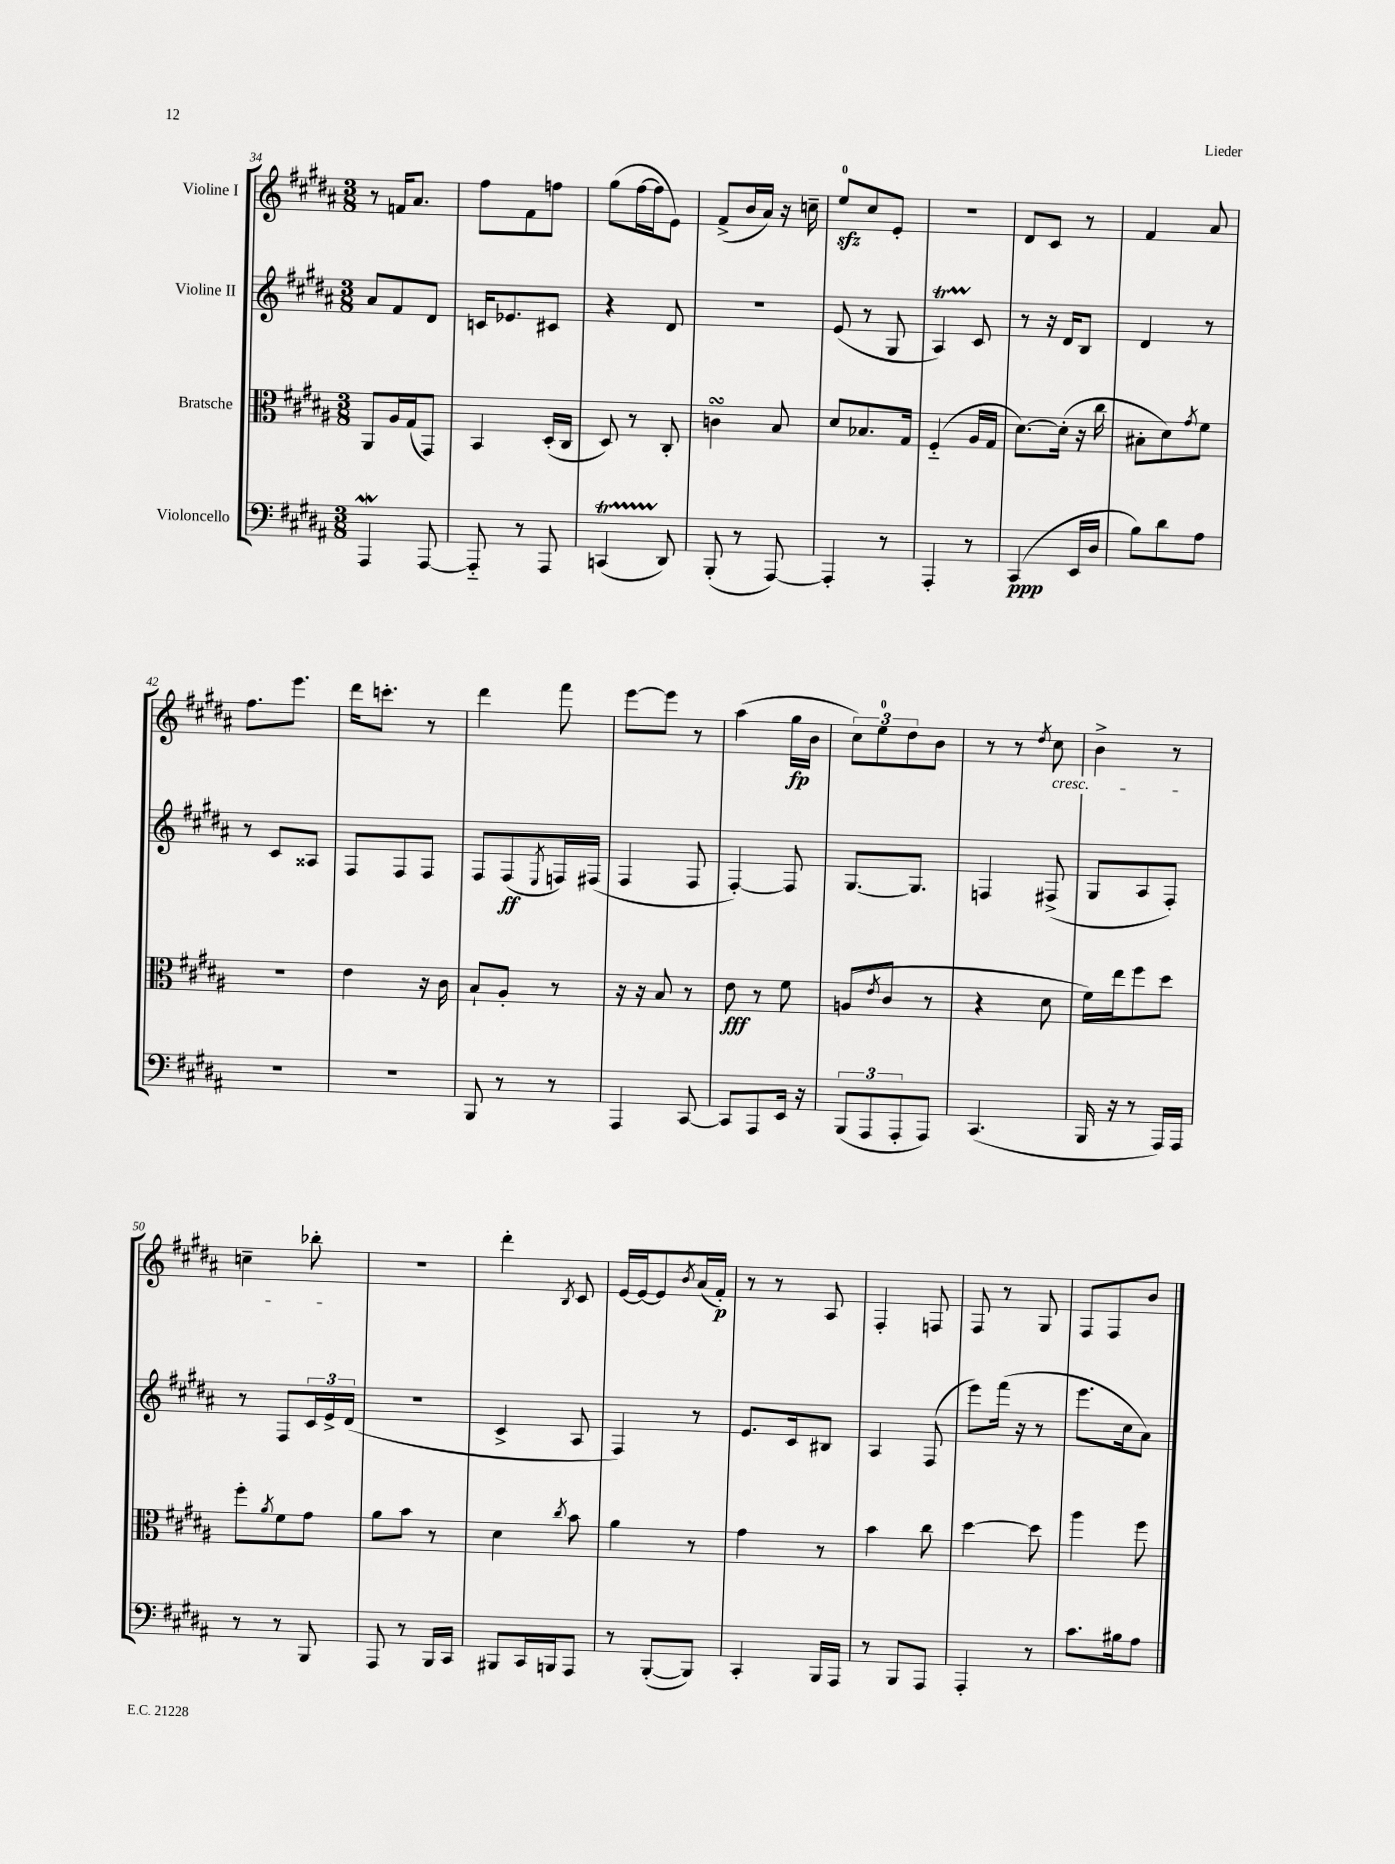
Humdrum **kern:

**kern	**kern	**kern	**kern
*staff4	*staff3	*staff2	*staff1
*clefF4	*clefC3	*clefG2	*clefG2
*k[f#c#g#d#a#]	*k[f#c#g#d#a#]	*k[f#c#g#d#a#]	*k[f#c#g#d#a#]
*M3/8	*M3/8	*M3/8	*M3/8
4AAA#	8AA#	8a#	8r
.	16A#	8f#	16f
.	(16G#	.	8.a#
[8AAA#	8GG#)	8d#	.
=	=	=	=
8AAA#'~]	4BB	16c	8ff#
.	.	8.e-	.
8r	.	.	8f#
8AAA#	(16D#'	8c#	8ff
.	16C#	.	.
=	=	=	=
(4CC	8D#)	4r	(8gg#
.	8r	.	[16ff#
.	.	.	16ff#]
8DD#)	8C#'	8d#	8e)
=	=	=	=
(8BBB'	4c	4.r	(8f#^
8r	.	.	16b
.	.	.	16a#)
[8AAA#)	8B	.	16r
.	.	.	16cc~
=	=	=	=
4AAA#']	8d#	(8e	8ee
.	8.B-	8r	8cc#
8r	.	8G#	8e'
.	16G#	.	.
=	=	=	=
4AAA#'	(4F#'~	4A#)	4.r
8r	16A#	8c#	.
.	16G#	.	.
=	=	=	=
(4CC#	[8.d#)	8r	8d#
.	.	16r	8c#
.	(16d#']	16d#	.
16EE	16r	8B	8r
16D#	16cc#	.	.
=	=	=	=
8B)	8B#'	4d#	4f#
8d#	8d#)	.	.
.	8qg#	.	.
8A#	8f#	8r	8a#
=	=	=	=
4.r	4.r	8r	8.ff#
.	.	8c#	.
.	.	.	8.eee
.	.	8A##	.
=	=	=	=
4.r	4e	8F#	16ddd#
.	.	.	8.ccc'
.	.	8F#	.
.	16r	8F#	8r
.	16c#	.	.
=	=	=	=
8BBB	8B`	8F#	4ddd#
8r	8A#'	(8F#	.
.	.	8qE	.
8r	8r	16F)	8fff#
.	.	(16F#	.
=	=	=	=
4AAA#	16r	4F#	[8eee
.	16r	.	.
.	8B	.	8eee]
[8CC#	8r	8F#	8r
=	=	=	=
8CC#]	8e	[4F#')	(4aa#
8AAA#	8r	.	.
16EE	8f#	8F#]	16gg#
16r	.	.	16b
=	=	=	=
(12BBB	(8A	[8.G#	12cc#)
12AAA#	.	.	12ee
.	8qe	.	.
.	8c#	.	.
12AAA#'	.	.	12dd#
.	.	8.G#]	.
8AAA#)	8r	.	8b
=	=	=	=
(4.CC#	4r	4F	8r
.	.	.	8r
.	.	.	8qdd#
.	8d#	(8F#^	8cc#
=	=	=	=
16BBB	16f#)	8G#	4b^
16r	16ee	.	.
8r	8ff#	8A#	.
16AAA#)	8dd#	8F#')	8r
16AAA#	.	.	.
=	=	=	=
8r	8ff#'	8r	4cc~
.	8qa#	.	.
8r	8f#	8F#	.
8BBB	8g#	24c#	8bb-'
.	.	24e^	.
.	.	(24d#	.
=	=	=	=
8AAA#	8a#	4.r	4.r
8r	8b	.	.
16BBB	8r	.	.
16CC#	.	.	.
=	=	=	=
8BBB#	4d#	4c#^	4ddd#'
16CC#	.	.	.
16BBB	.	.	.
.	8qcc#	.	8qB
8AAA#	8b	8A#	8c#
=	=	=	=
8r	4a#	4F#)	[16e
.	.	.	16e_
([8BBB'	.	.	8e]
.	.	.	8qb
8BBB])	8r	8r	(16a#
.	.	.	16f#')
=	=	=	=
4CC#'	4g#	8.e	8r
.	.	.	8r
.	.	16c#	.
16BBB	8r	8B#	8A#
16AAA#	.	.	.
=	=	=	=
8r	4b	4A#	4F#'
8BBB	.	.	.
8AAA#	8cc#	(8F#	8F
=	=	=	=
4AAA#'	[4dd#	8eee)	8F#
.	.	(16fff#	8r
.	.	16r	.
8r	8dd#]	8r	8G#
=	=	=	=
8.c#	4aa#	8.eee	8F#
.	.	.	8F#
16B#	.	16cc#	.
8A#	8ff#	8a#)	8b
==	==	==	==
*-	*-	*-	*-
